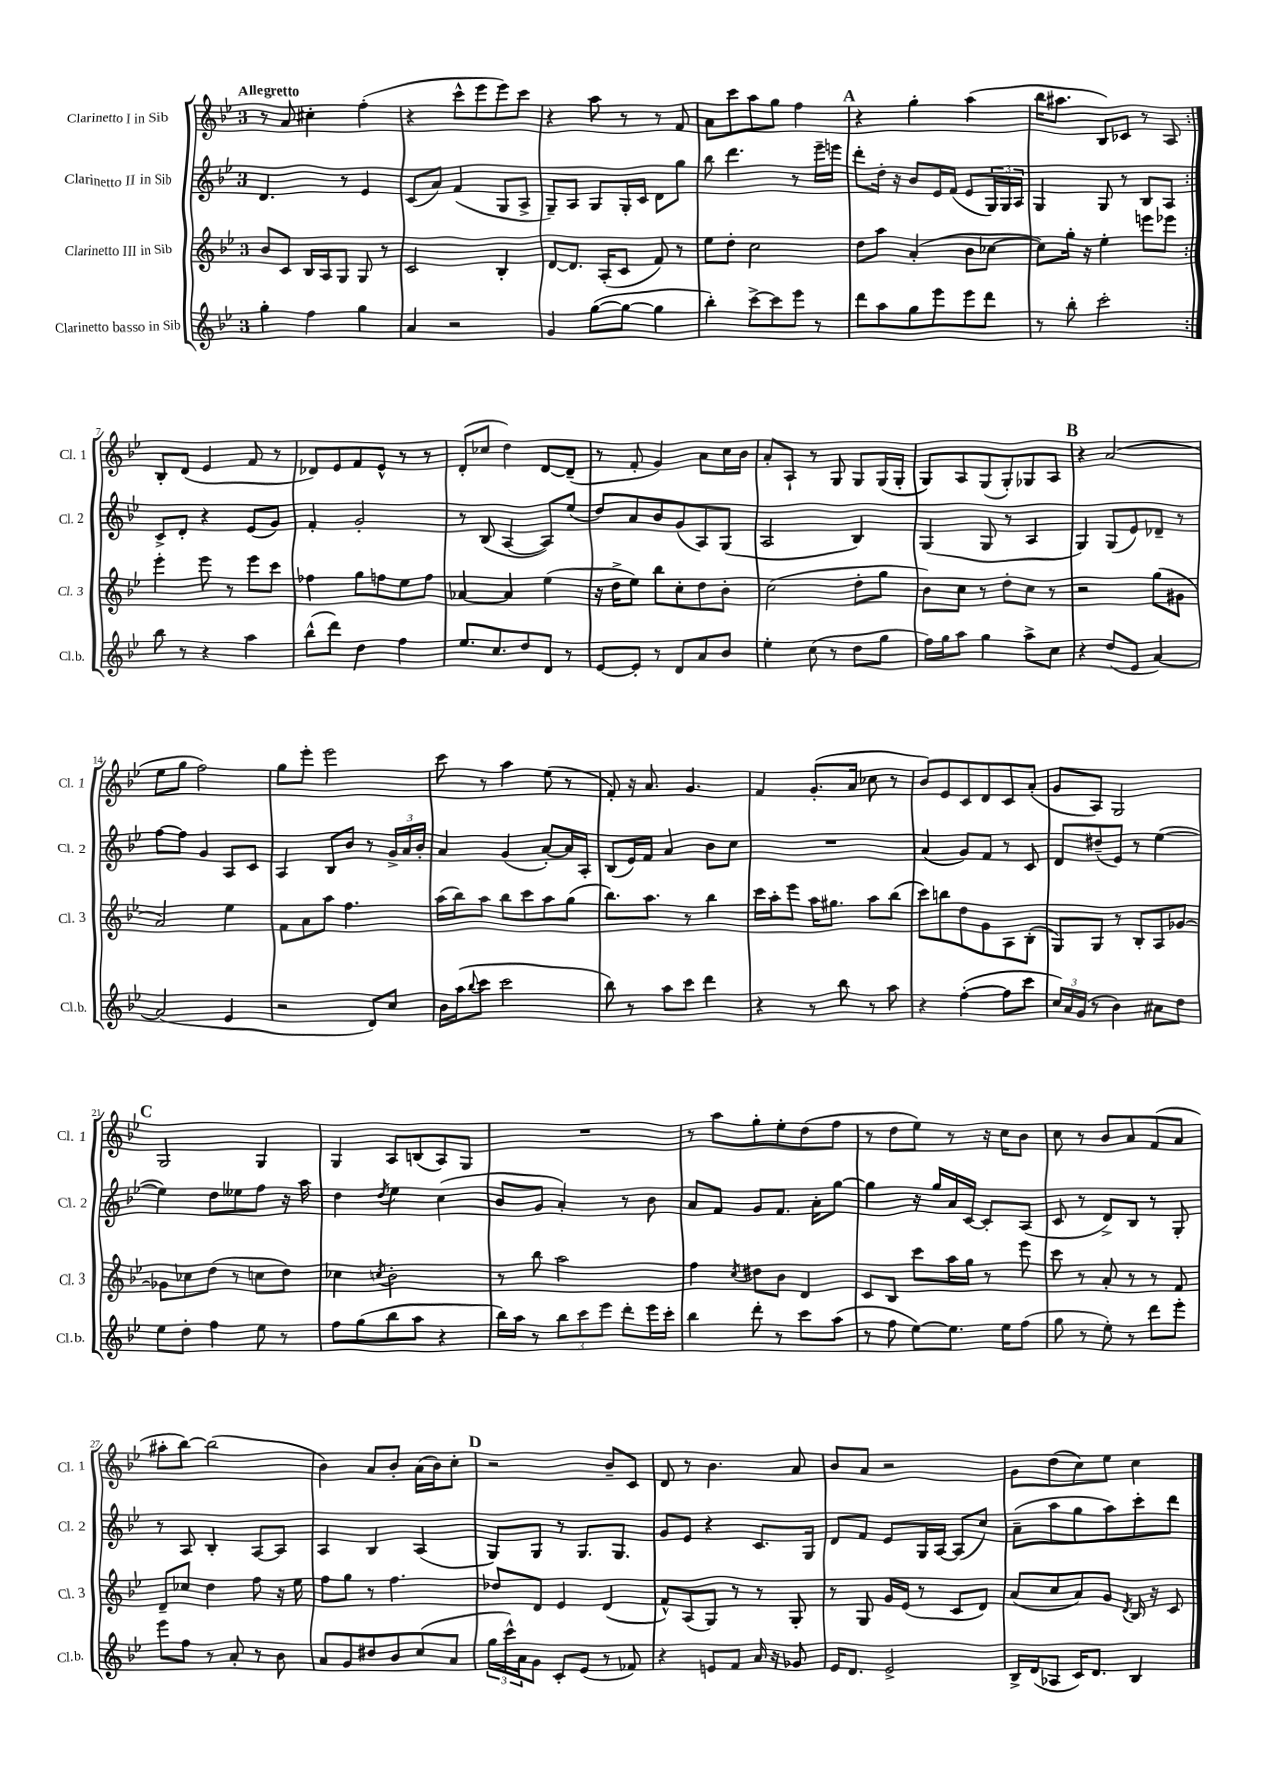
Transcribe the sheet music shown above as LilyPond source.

<<
\new StaffGroup <<
\new Staff = "s0" \with { instrumentName = "Clarinetto I in Sib" shortInstrumentName = "Cl. 1" } {
    \clef treble \key bes \major \once \override Staff.TimeSignature.style = #'single-digit \time 3/4 \tempo "Allegretto"
    \repeat volta 2 { r8 a'8 cis''4-. f''4-.( |
    r4 c'''8-^ ees'''8 ees'''8) c'''8 |
    r4 a''8 r8 r8 f'8 |
    a'8 c'''8 a''8 g''8 f''4 |
    \mark \markup { \bold "A" } r4 g''4-. a''4( |
    bes''16 ais''8. bes8) ces'8 r8 a8 | }
    bes8-. d'8( ees'4 f'8 r8 |
    des'8) ees'8 f'8 ees'8-^ r8 r8 |
    d'8-.( ces''8 d''4) d'8~ d'8--( |
    r8 f'8-. g'4) a'8 c''16 bes'16 |
    a'8-. a8-! r8 g8 g8 g16( g16-. |
    g8) a8 g8( g8-.) ges8 a8 |
    \mark \markup { \bold "B" } r4 a'2( |
    ees''8 g''8 f''2) |
    g''8 ees'''8-. ees'''2 |
    c'''8 r8 a''4 ees''8( r8 |
    f'8-.) r16 a'8. g'4. |
    f'4 g'8.-.( a'16 ces''8 r8 |
    bes'8) ees'8 c'8 d'8 c'8 a'8-.( |
    g'8 a8) g2 |
    \mark \markup { \bold "C" } g2 g4 |
    g4 a8 b8( a8) g8 |
    R2. |
    r8 a''8 g''8-. ees''8-. d''8( f''8 |
    r8 d''8 ees''8) r8 r16 c''16 bes'8 |
    c''8 r8 bes'8 a'8 f'8( a'8 |
    ais''8-. bes''8~) bes''2( |
    bes'4) a'8 bes'8-. a'16( bes'16) c''8-. |
    \mark \markup { \bold "D" } r2 bes'8-- c'8 |
    d'8 r8 bes'4. a'8 |
    bes'8 a'8 r2 |
    g'8 d''8( c''8) ees''8 c''4 \bar "|." |
}
\new Staff = "s1" \with { instrumentName = "Clarinetto II in Sib" shortInstrumentName = "Cl. 2" } {
    \clef treble \key bes \major \once \override Staff.TimeSignature.style = #'single-digit \time 3/4
    \repeat volta 2 { d'4. r8 ees'4 |
    c'8( a'8) f'4( g8 a8-> |
    g8--) a8 g8 g16-. c'16 d'8 g''8 |
    bes''8 d'''4. r8 ees'''16-- e'''16 |
    \mark \markup { \bold "A" } d'''8-. d''16-. r16 bes'8 ees'16 f'16( ees'8 \tuplet 3/2 { g16) g16 a16 } |
    g4 g8 r8 bes8 a8 | }
    c'8-> d'8-. r4 ees'8( g'8) |
    f'4-. g'2-. |
    r8 bes8( a4~ a8) ees''8( |
    d''8) a'8 bes'8 g'8( a8) g8( |
    a2 bes4) |
    g4( g8 r8 a4 |
    \mark \markup { \bold "B" } g4) g8( ees'8) des'8-- r8 |
    f''8~ f''8 g'4 a8 c'8 |
    a4 bes8 bes'8 r8 \tuplet 3/2 { g'16-> a'16 bes'16-. } |
    a'4 g'4( a'8~-.) a'16 a16-. |
    bes8( ees'16) f'16 a'4 bes'8 c''8 |
    R2. |
    a'4( g'8) f'8 r8 c'8 |
    d'8 dis''8--( ees'8) r8 ees''4~( |
    \mark \markup { \bold "C" } ees''4) d''8 eeses''8 f''8 r16 a''16 |
    d''4 \acciaccatura { d''8 } ees''4 c''4( |
    bes'8 g'8 a'4-.) r8 bes'8 |
    a'8 f'8 g'8 f'8. a'16-. g''8~ |
    g''4 r16 g''16 a'16 c'16~ c'8-. a8( |
    c'8 r8 d'8->) bes8 r8 g8-. |
    r8 a8 bes4-. a8~ a8 |
    a4 bes4 a4( |
    \mark \markup { \bold "D" } g8) g8 r8 g8. g8. |
    g'8 ees'8 r4 c'8. g16 |
    d'8 f'8 ees'8 g16 a16~ a8( c''8) |
    a'8--( a''8 g''8 a''8) c'''8-. d'''8 \bar "|." |
}
\new Staff = "s2" \with { instrumentName = "Clarinetto III in Sib" shortInstrumentName = "Cl. 3" } {
    \clef treble \key bes \major \once \override Staff.TimeSignature.style = #'single-digit \time 3/4
    \repeat volta 2 { bes'8 c'8 bes16 a16 g8 g8 r8 |
    c'2 bes4-. |
    d'8~ d'8. a16-.( c'8 f'8) r8 |
    ees''8 d''8-. c''2 |
    \mark \markup { \bold "A" } d''8 a''8 a'4-.( bes'8 ces''8~ |
    ces''8) g''16-. r16 ees''4-. e'''8 ees'''8 | }
    ees'''4-. ees'''8 r8 ees'''8 c'''8 |
    fes''4 g''8 f''8 ees''8 f''8 |
    aes'4~ aes'4 ees''4( |
    r16 d''16-> ees''8) bes''8 c''8-. d''8 bes'8-. |
    c''2( d''8-. g''8 |
    bes'8) c''8 r8 d''8-. c''8 r8 |
    \mark \markup { \bold "B" } r2 g''8( gis'8 |
    a'2) ees''4 |
    f'8 a'8 a''8 f''4. |
    a''16( bes''16) a''8 bes''8 c'''8 a''8 g''8( |
    bes''8.) a''8. r8 bes''4 |
    c'''16 a''16-. ees'''8 a''16 gis''8. a''8 bes''8( |
    c'''8) b''8 d''8 g'8 a8 bes8-.( |
    g8) g8 r8 bes8-. a8 ges'8~ |
    \mark \markup { \bold "C" } ges'8 ces''8 d''8( r8 c''8 d''8) |
    ces''4 \acciaccatura { c''8 } bes'2-. |
    r8 bes''8 a''2 |
    f''4 \acciaccatura { c''8 } dis''8 bes'8 d'4 |
    c'8 bes8 c'''8 a''16 g''16 r8 ees'''8 |
    c'''8 r8 a'8-. r8 r8 f'8 |
    d'8-- ces''8 d''4 f''8 r16 ees''16 |
    f''8 g''8 r8 f''4. |
    \mark \markup { \bold "D" } des''8 d'8 ees'4 d'4( |
    f'8-^) a8( g8) r8 r8 g8-. |
    r8 g8 g'16 ees'16( r8 c'8 d'8) |
    a'8( c''8 a'8) g'8 \acciaccatura { d'8 } bes16 r16 c'8 \bar "|." |
}
\new Staff = "s3" \with { instrumentName = "Clarinetto basso in Sib" shortInstrumentName = "Cl.b." } {
    \clef treble \key bes \major \once \override Staff.TimeSignature.style = #'single-digit \time 3/4
    \repeat volta 2 { g''4-. f''4 g''4 |
    a'4 r2 |
    g'4 g''8~( g''8~ g''4 |
    bes''4-.) c'''8~-> c'''8 ees'''8 r8 |
    \mark \markup { \bold "A" } d'''8 a''8 g''8 ees'''8 ees'''8 d'''8 |
    r8 bes''8-. c'''2-. | }
    bes''8 r8 r4 a''4 |
    bes''8-^( d'''8) d''4 f''4 |
    ees''8. c''8. d''8 d'8 r8 |
    ees'8~ ees'8-. r8 d'8 a'8 bes'8 |
    ees''4-. c''8( r8 d''8 g''8 |
    f''16) g''16 a''8 g''4 a''8-> c''8 |
    \mark \markup { \bold "B" } r4 d''8( ees'8 a'4~) |
    a'2( ees'4 |
    r2 d'8) c''8 |
    bes'16 a''16( \appoggiatura { bes''8 } c'''8 c'''2 |
    bes''8) r8 a''8 c'''8 d'''4 |
    r4 r8 bes''8 r8 a''8 |
    r4 f''4~-.( f''8 c'''8 |
    \tuplet 3/2 { c''16) a'16 g'16( } r8 bes'4) ais'8 d''8 |
    \mark \markup { \bold "C" } ees''8 d''8-. f''4 ees''8 r8 |
    f''8 g''8( bes''8 a''8 r4 |
    bes''16) a''16 r8 \tuplet 3/2 { bes''8 c'''8 ees'''8 } d'''8-. ees'''16 c'''16-. |
    bes''4 d'''8-. r8 c'''8 a''8( |
    r8 f''8 ees''8~) ees''8. ees''16 f''8( |
    g''8 r8 ees''8-.) r8 d'''8 ees'''8-. |
    ees'''8 f''8 r8 a'8-. r8 bes'8 |
    a'8 g'8 dis''8 bes'8 c''8( a'8 |
    \mark \markup { \bold "D" } \tuplet 3/2 { g''16 c'''16-^) a'16 } g'8 c'8-. ees'8( r8 fes'8) |
    r4 e'8 f'8 a'16 r16 ges'8 |
    ees'16 d'8. ees'2-> |
    bes16-> d'16( aes8 c'16) d'8. bes4 \bar "|." |
}
>>
>>
